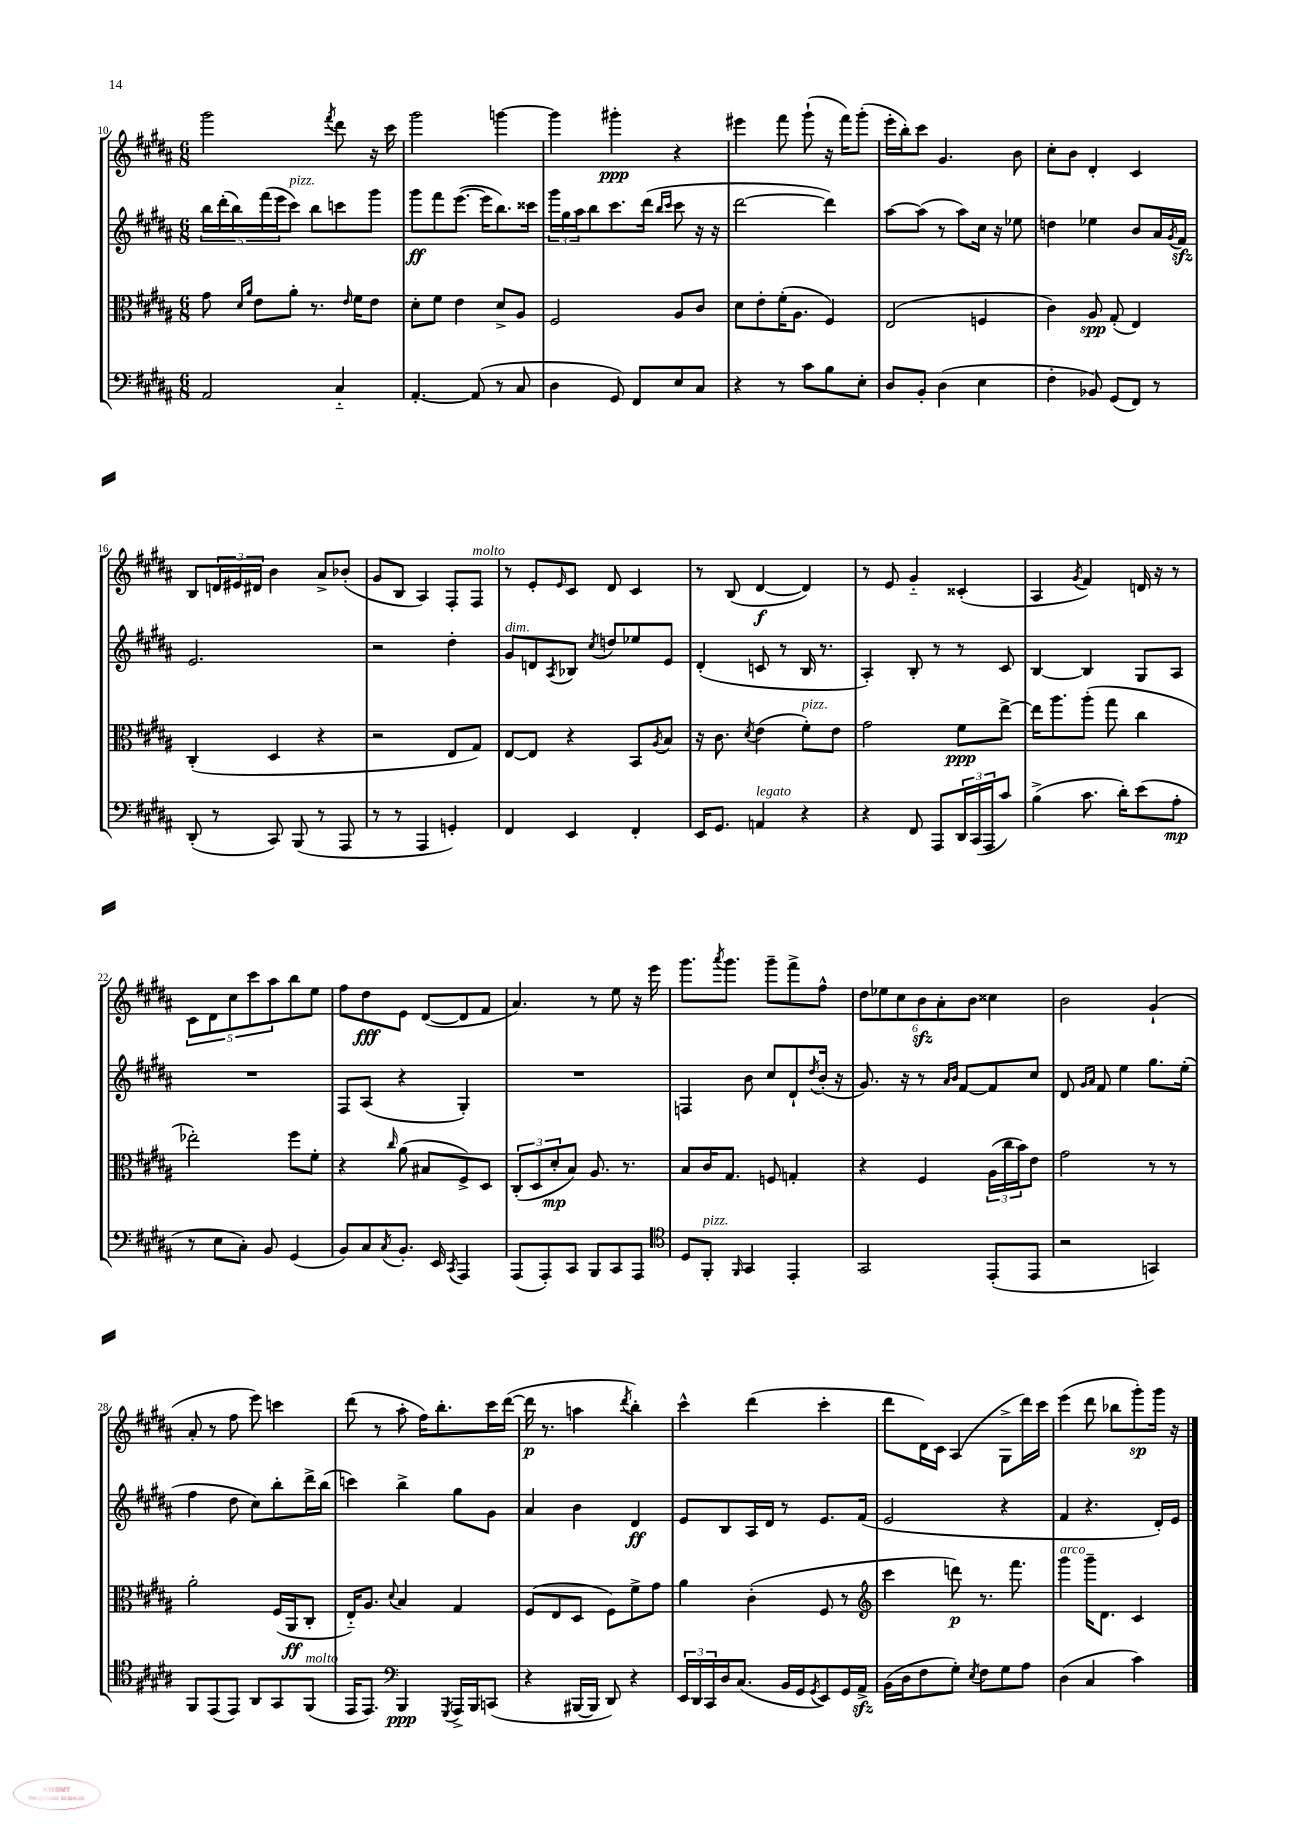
<<
\new StaffGroup <<
\new Staff = "s0" {
    \clef treble \key b \major \numericTimeSignature \time 6/8
    gis'''2 \acciaccatura { fis'''8 } dis'''8 r16 cis'''16 |
    gis'''2 g'''4~ |
    g'''4 gis'''4-.\ppp r4 |
    eis'''4 fis'''8 gis'''8-!( r16 fis'''16) gis'''8-.( |
    e'''16-. b''16-.) cis'''8 gis'4. b'8 |
    cis''8-. b'8 dis'4-. cis'4 |
    b8 \tuplet 3/2 { d'16 eis'16 dis'16 } b'4 ais'8-> bes'8-.( |
    gis'8 b8 ais4) fis8-. fis8^\markup { \italic "molto" } |
    r8 e'8-. \grace { e'16 } cis'8 dis'8 cis'4 |
    r8 b8( dis'4~\f dis'4) |
    r8 e'8 gis'4-_ cisis'4-.( |
    ais4 \acciaccatura { gis'8 } fis'4) d'16 r16 r8 |
    \tuplet 5/4 { cis'8 dis'8 cis''8 cis'''8 ais''8 } b''8 e''8 |
    fis''8 dis''8\fff e'8 dis'8~( dis'8 fis'8 |
    ais'4.) r8 e''8 r16 e'''16 |
    gis'''8. \acciaccatura { ais'''8 } gis'''8. gis'''8-- fis'''8-> fis''8-^ |
    \tuplet 6/4 { dis''8 ees''8 cis''8 b'8\sfz ais'8-. b'8 } cisis''4 |
    b'2 gis'4-!( |
    ais'8-. r8 fis''8 e'''8) c'''4 |
    dis'''8( r8 ais''8-. fis''16) b''8.-. cis'''16 dis'''16~( |
    dis'''16\p r8. a''4 \acciaccatura { dis'''8 } b''4-.) |
    cis'''4-^ dis'''4( cis'''4-. |
    dis'''8 dis'16) cis'16 ais4( gis8-> dis'''16) cis'''16 |
    e'''4( dis'''8 bes''8 gis'''8-.\sp) gis'''16 r16 \bar "|." |
}
\new Staff = "s1" {
    \clef treble \key b \major \numericTimeSignature \time 6/8
    \tuplet 5/4 { b''16 dis'''16-.( b''16) fis'''16( e'''16 } cis'''8^\markup { \italic "pizz." }) b''8 c'''8 gis'''8 |
    gis'''8\ff fis'''8 e'''8.~( e'''16 b''8.) cisis'''16 |
    \tuplet 3/2 { gis'''16 gis''16 ais''16 } b''8 cis'''8. dis'''16( \grace { b''16 cis'''16 } cis'''8 r16 r16 |
    dis'''2~ dis'''4) |
    ais''8~ ais''8( r8 ais''8) cis''16 r16 ees''8 |
    d''4 ees''4 b'8 ais'16 \acciaccatura { gis'8 } fis'16\sfz |
    e'2. |
    r2 dis''4-. |
    gis'8^\markup { \italic "dim." } d'8 \acciaccatura { ais8 } bes8 \acciaccatura { cis''8 } d''8 ees''8 e'8 |
    dis'4-.( c'8 r8 b16 r8. |
    ais4-.) b8-. r8 r8 cis'8 |
    b4~ b4 gis8 ais8 |
    R2. |
    fis8 ais8( r4 gis4-.) |
    R2. |
    f4 b'8 cis''8 dis'8-! \acciaccatura { dis''8 } b'16-.( r16 |
    gis'8.) r16 r8 \grace { ais'16 b'16 } fis'8~ fis'8 cis''8 |
    dis'8 \grace { gis'16 ais'16 } fis'8 e''4 gis''8. e''16-.( |
    fis''4 dis''8 cis''8) b''8-. dis'''16-> b''16( |
    c'''4) b''4-> gis''8 gis'8 |
    ais'4 b'4 dis'4\ff |
    e'8 b8 ais16 dis'16 r8 e'8. fis'16( |
    e'2 r4 |
    fis'4 r4. dis'16-.) e'16 \bar "|." |
}
\new Staff = "s2" {
    \clef alto \key b \major \numericTimeSignature \time 6/8
    gis'8 \grace { dis'16 ais'16 } e'8 ais'8-. r8. \grace { e'16 } fis'16 e'8 |
    dis'8-. fis'8 e'4 dis'8-> ais8 |
    fis2 ais8 cis'8 |
    dis'8 e'8-. fis'16-.( ais8. fis4) |
    e2( f4 |
    cis'4) ais8\spp gis8-.( e4) |
    cis4-.( dis4 r4 |
    r2 e8 gis8) |
    e8~ e8 r4 b,8 \acciaccatura { ais8 } b8 |
    r16 cis'8. \acciaccatura { dis'8 } e'4( fis'8-.^\markup { \italic "pizz." }) e'8 |
    gis'2 fis'8\ppp e''8~-> |
    e''16 ais''8. ais''8-.( gis''8 cis''4 |
    ees''2-.) fis''8 fis'8-. |
    r4 \grace { cis''16 } ais'8( bis8 fis8->) dis8 |
    \tuplet 3/2 { cis8-.( dis8 dis'8-.\mp } b8) ais8. r8. |
    b8 cis'16 gis8. f8 g4-. |
    r4 fis4 \tuplet 3/2 { ais16( cis''16 b'16) } e'8 |
    gis'2 r8 r8 |
    ais'2-. fis16( ais,16\ff cis8-. |
    e16-_) ais8. \appoggiatura { dis'8 } b4 gis4 |
    fis8( e8 dis8 fis8) fis'8-> gis'8 |
    ais'4 cis'4-.( fis8 r8 |
    \clef treble cis'''4 d'''8\p) r8. fis'''8. |
    gis'''4^\markup { \italic "arco" } gis'''16-- dis'8. cis'4 \bar "|." |
}
\new Staff = "s3" {
    \clef bass \key b \major \numericTimeSignature \time 6/8
    ais,2 cis4-_ |
    ais,4.~-. ais,8( r8 cis8 |
    dis4 gis,8) fis,8 e8 cis8 |
    r4 r8 cis'8 b8 e8-. |
    dis8 b,8-. dis4( e4 |
    fis4-. bes,8) gis,8( fis,8) r8 |
    dis,8-.( r8 cis,8) b,,8( r8 ais,,8 |
    r8 r8 ais,,4 g,4-.) |
    fis,4 e,4 fis,4-. |
    e,16 gis,8. a,4^\markup { \italic "legato" } r4 |
    r4 fis,8 ais,,8 \tuplet 3/2 { dis,16 cis,16( ais,,16 } cis'8) |
    b4->( cis'8. dis'16-.) e'8( ais8-.\mp |
    r8 e8 cis8-.) b,8 gis,4( |
    b,8) cis8 \acciaccatura { cis8 } b,8.-. e,16 \acciaccatura { cis,8 } ais,,4 |
    ais,,8( ais,,8-.) cis,8 b,,8 cis,8 ais,,8 |
    \clef tenor dis8 fis,8-.^\markup { \italic "pizz." } \grace { fis,16 } gis,4 e,4-. |
    gis,2 e,8-.( e,8 |
    r2 g,4) |
    fis,8 e,8( e,8) ais,8 gis,8 fis,8^\markup { \italic "molto" }( |
    e,16 e,8.) \clef bass b,,4\ppp \acciaccatura { gis,,8 } ais,,16-> b,,16 c,8( |
    r4 bis,,16~ bis,,16 dis,8) r4 |
    \tuplet 3/2 { e,16 dis,16 cis,16 } dis16 cis8.( b,16 gis,16 \acciaccatura { gis,8 } e,8) gis,16 ais,16->\sfz |
    b,16( dis16 fis8 gis8-.) \acciaccatura { e8 } fis8 gis8 ais8 |
    dis4( cis4 cis'4) \bar "|." |
}
>>
>>
\layout { \context { \Score currentBarNumber = #10 } }
